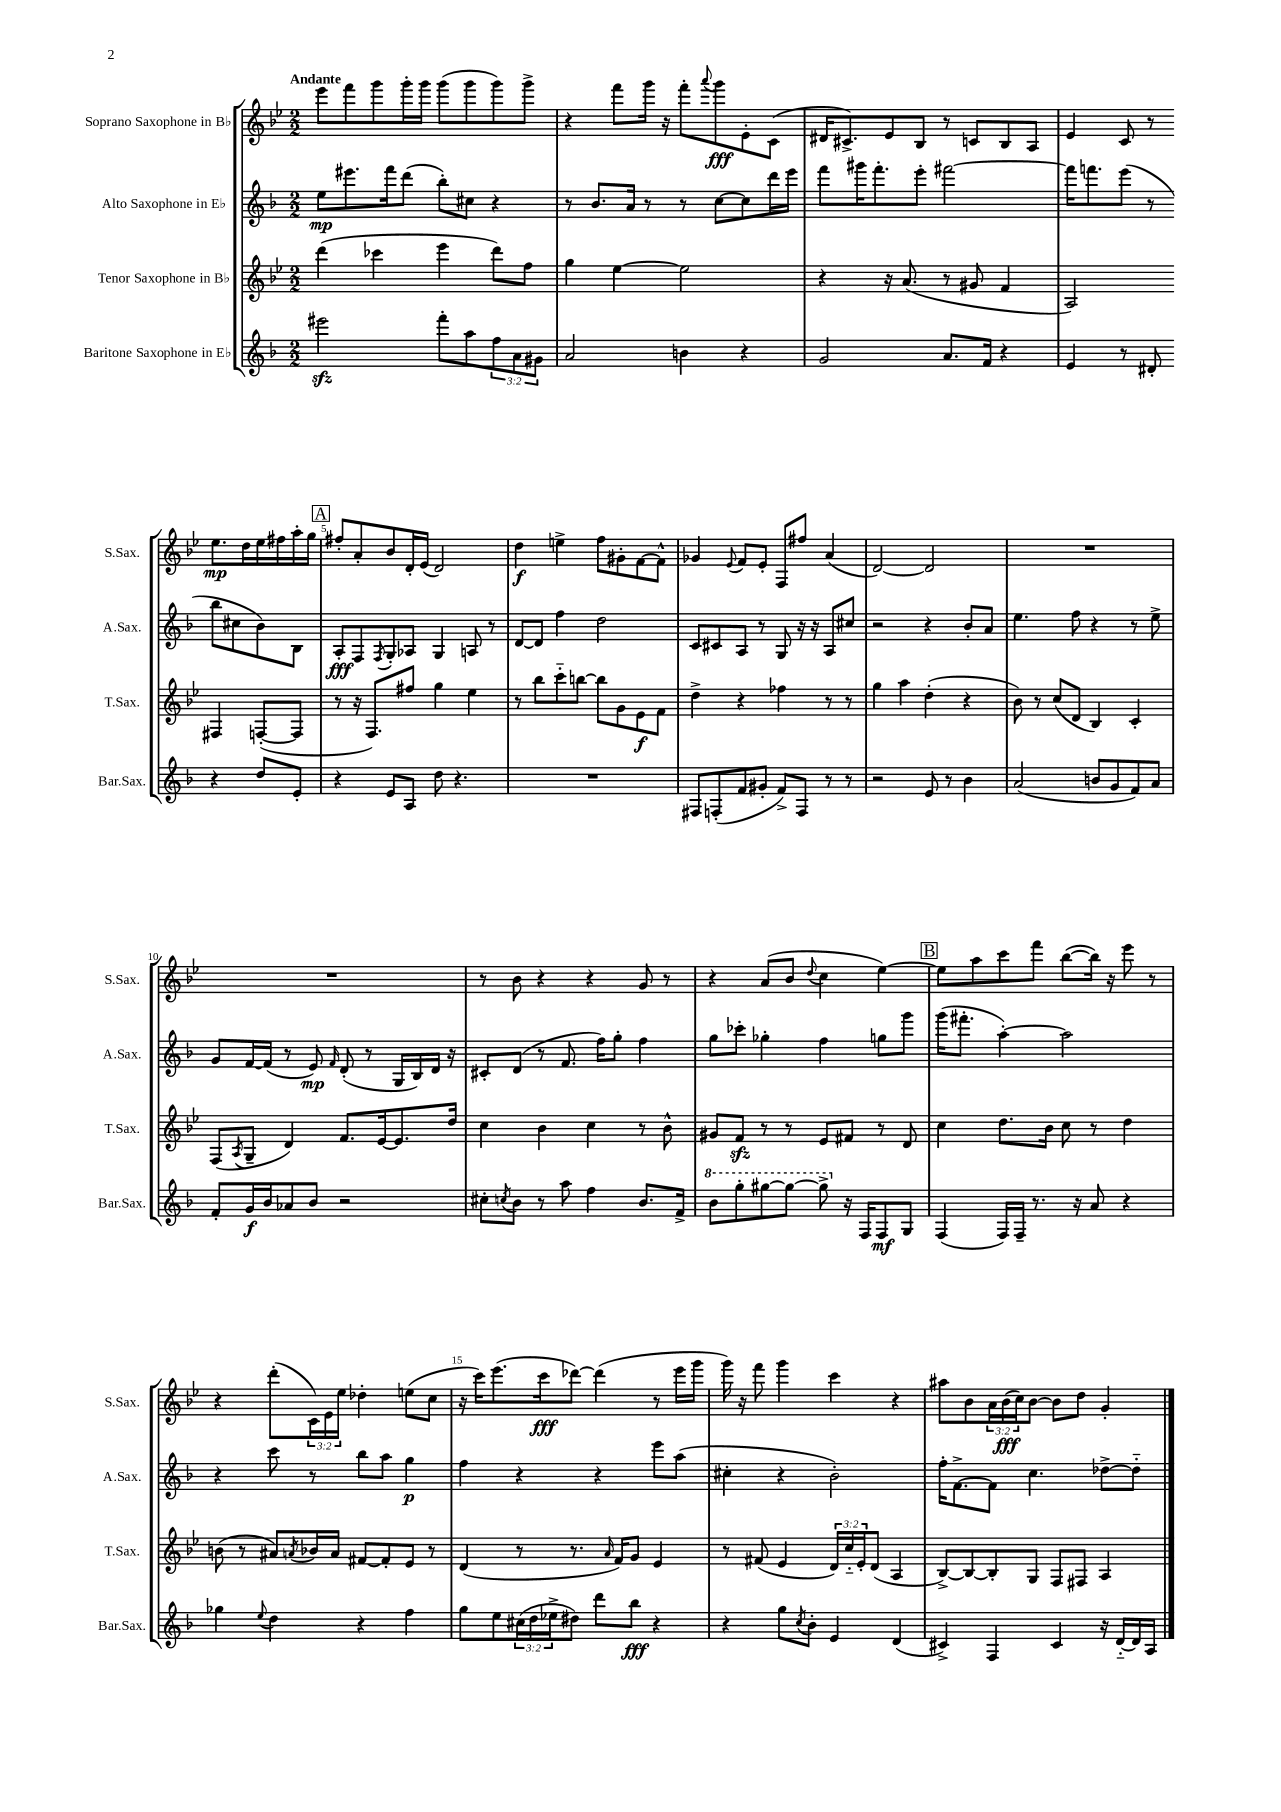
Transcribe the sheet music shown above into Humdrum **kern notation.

**kern	**kern	**kern	**kern
*staff4	*staff3	*staff2	*staff1
*clefG2	*clefG2	*clefG2	*clefG2
*k[b-]	*k[b-e-]	*k[b-]	*k[b-e-]
*M2/2	*M2/2	*M2/2	*M2/2
2eee#	(4ddd	8ee	8eee-
.	.	8.eee#	8fff
.	4ccc-	.	8ggg
.	.	16fff	.
.	.	(8ddd	16ggg'
.	.	.	16ggg
8fff'	4eee-	8bb-')	(8ggg
8aa	.	8cc#	8ggg
12ff	8ddd)	4r	8ggg)
12a	.	.	.
.	8ff	.	8ggg^
12g#	.	.	.
=	=	=	=
2a	4gg	8r	4r
.	.	8.b-	.
.	[4ee-	.	8fff
.	.	16a	.
.	.	8r	16ggg
.	.	.	16r
4b	2ee-]	8r	8fff'
.	.	.	8qqaaa
.	.	[8cc	8ggg
4r	.	8cc]	8e-'
.	.	16ddd	(8c
.	.	16eee	.
=	=	=	=
2g	4r	8fff	16d#
.	.	.	8.c#^)
.	.	16ggg#	.
.	.	8.fff'	.
.	16r	.	8e-
.	(8.a	.	.
.	.	8eee'	8B-
8.a	8r	[2fff#	8r
.	8g#	.	8c
16f	.	.	.
4r	4f	.	8B-
.	.	.	8A
=	=	=	=
4e	2A)	16fff#]	4e-
.	.	8.fff	.
8r	.	(8eee	8c
8d#'	.	8r	8r
4r	4F#	8bb-	8.ee-
.	.	8cc#	.
.	.	.	16dd
8dd	([8F'	8b-)	16ee-
.	.	.	16ff#
8e'	8F]	8B-	16aa'
.	.	.	16gg
=	=	=	=
4r	8r	8A'	8ff#'
.	16r	8F	8a'
.	8.F)	.	.
.	.	8qF	.
8e	.	8G'	8b-
8A	8ff#	8A-	16d'
.	.	.	(16e-
8dd	4gg	4G	2d)
4.r	.	.	.
.	4ee-	8A	.
.	.	8r	.
=	=	=	=
1r	8r	[8d	4dd
.	8bb-	8d]	.
.	8ccc'~	4ff	4ee^
.	[8bb	.	.
.	8bb]	2dd	8ff
.	8g	.	8g#'
.	8e-	.	[8f
.	8f	.	8f^^]
=	=	=	=
8F#	4dd^	8c	4g-
(8F'	.	8c#	.
.	.	.	8qqe-
8f	4r	8A	8f
8g#'	.	8r	8e-'
8f^)	4ff-	8G	8F
8F	.	16r	8ff#
.	.	16r	.
8r	8r	8A	(4a
8r	8r	8cc#	.
=	=	=	=
2r	4gg	2r	[2d)
.	4aa	.	.
8e	(4dd'	4r	2d]
8r	.	.	.
4b-	4r	8b-'	.
.	.	8a	.
=	=	=	=
(2a	8b-)	4.ee	1r
.	8r	.	.
.	(8cc	.	.
.	8d	8ff	.
8b	4B-)	4r	.
8g	.	.	.
8f)	4c'	8r	.
8a	.	8ee^	.
=	=	=	=
8f'	(8F	8g	1r
.	8qA	.	.
16g	8G~	[16f	.
16b-	.	(16f]	.
8a-	4d)	8r	.
8b-	.	8e)	.
.	.	16qqf	.
2r	8.f	(8d'	.
.	.	8r	.
.	[16e-	.	.
.	8.e-]	16G	.
.	.	16B-)	.
.	.	16d	.
.	16dd	16r	.
=	=	=	=
8cc#'	4cc	8c#'	8r
8qcc	.	.	.
8b-	.	(8d	8b-
8r	4b-	8r	4r
8aa	.	8.f	.
4ff	4cc	.	4r
.	.	16ff)	.
.	.	8gg'	.
8.b-	8r	4ff	8g
.	8b-^^	.	8r
16f^	.	.	.
=	=	=	=
8bb-	8g#	8gg	4r
8ggg'	8f	8ccc-'	.
[8ggg#	8r	4gg-'	(8a
8ggg#_	8r	.	8b-
.	.	.	8qqdd
8ggg#^]	8e-	4ff	4cc
16r	8f#	.	.
16F	.	.	.
8F	8r	8gg	[4ee-)
8G	8d	8ggg	.
=	=	=	=
(4F	4cc	(16ggg	8ee-]
.	.	8.fff#'	.
.	.	.	8aa
16F)	8.dd	[4aa')	8ccc
16F~	.	.	.
8.r	.	.	8fff
.	16b-	.	.
.	8cc	2aa]	([8bb-
16r	.	.	.
8a	8r	.	16bb-])
.	.	.	16r
4r	4dd	.	8eee-
.	.	.	8r
=	=	=	=
4gg-	(8b	4r	4r
.	8r	.	.
8qqee	.	.	.
4dd	8a#)	8ccc	(8ddd'
.	8qa	.	.
.	16b-	8r	24c)
.	.	.	24e-
.	16a	.	.
.	.	.	24ee-
4r	[8f#	8bb-	4dd-'
.	8f#']	8aa	.
4ff	8e-	4gg	(8ee
.	8r	.	8cc
=	=	=	=
8gg	(4d	4ff	16r
.	.	.	16ccc)
8ee	.	.	(8.eee-
(24cc#	8r	4r	.
24dd	.	.	.
.	.	.	16ccc
24ee-^	.	.	.
8dd#)	8.r	.	[8ddd-)
8ddd	.	4r	(4ddd-]
.	16qqa	.	.
.	16f)	.	.
8bb-	8g	.	.
4r	4e-	8eee	8r
.	.	(8aa	16eee-
.	.	.	16ggg
=	=	=	=
4r	8r	4cc#'	16ggg)
.	.	.	16r
.	(8f#	.	8fff
8gg	4e-	4r	4ggg
8qcc	.	.	.
8b-'	.	.	.
4e	24d)	2b-')	4ccc
.	24cc'~	.	.
.	24e-'	.	.
.	(8d	.	.
(4d	4A	.	4r
=	=	=	=
4c#^)	[8B-^)	16ff'	8aa#
.	.	[8.f^	.
.	8B-_	.	8b-
4F	8B-']	8f]	24a
.	.	.	(24b-
.	.	.	24cc)
.	8G	4.cc	[8b-
4c#	8F	.	8b-]
.	8F#	.	8dd
16r	4A	[8dd-^	4g'
[16d'~	.	.	.
16d]	.	8dd-'~]	.
16A	.	.	.
==	==	==	==
*-	*-	*-	*-
